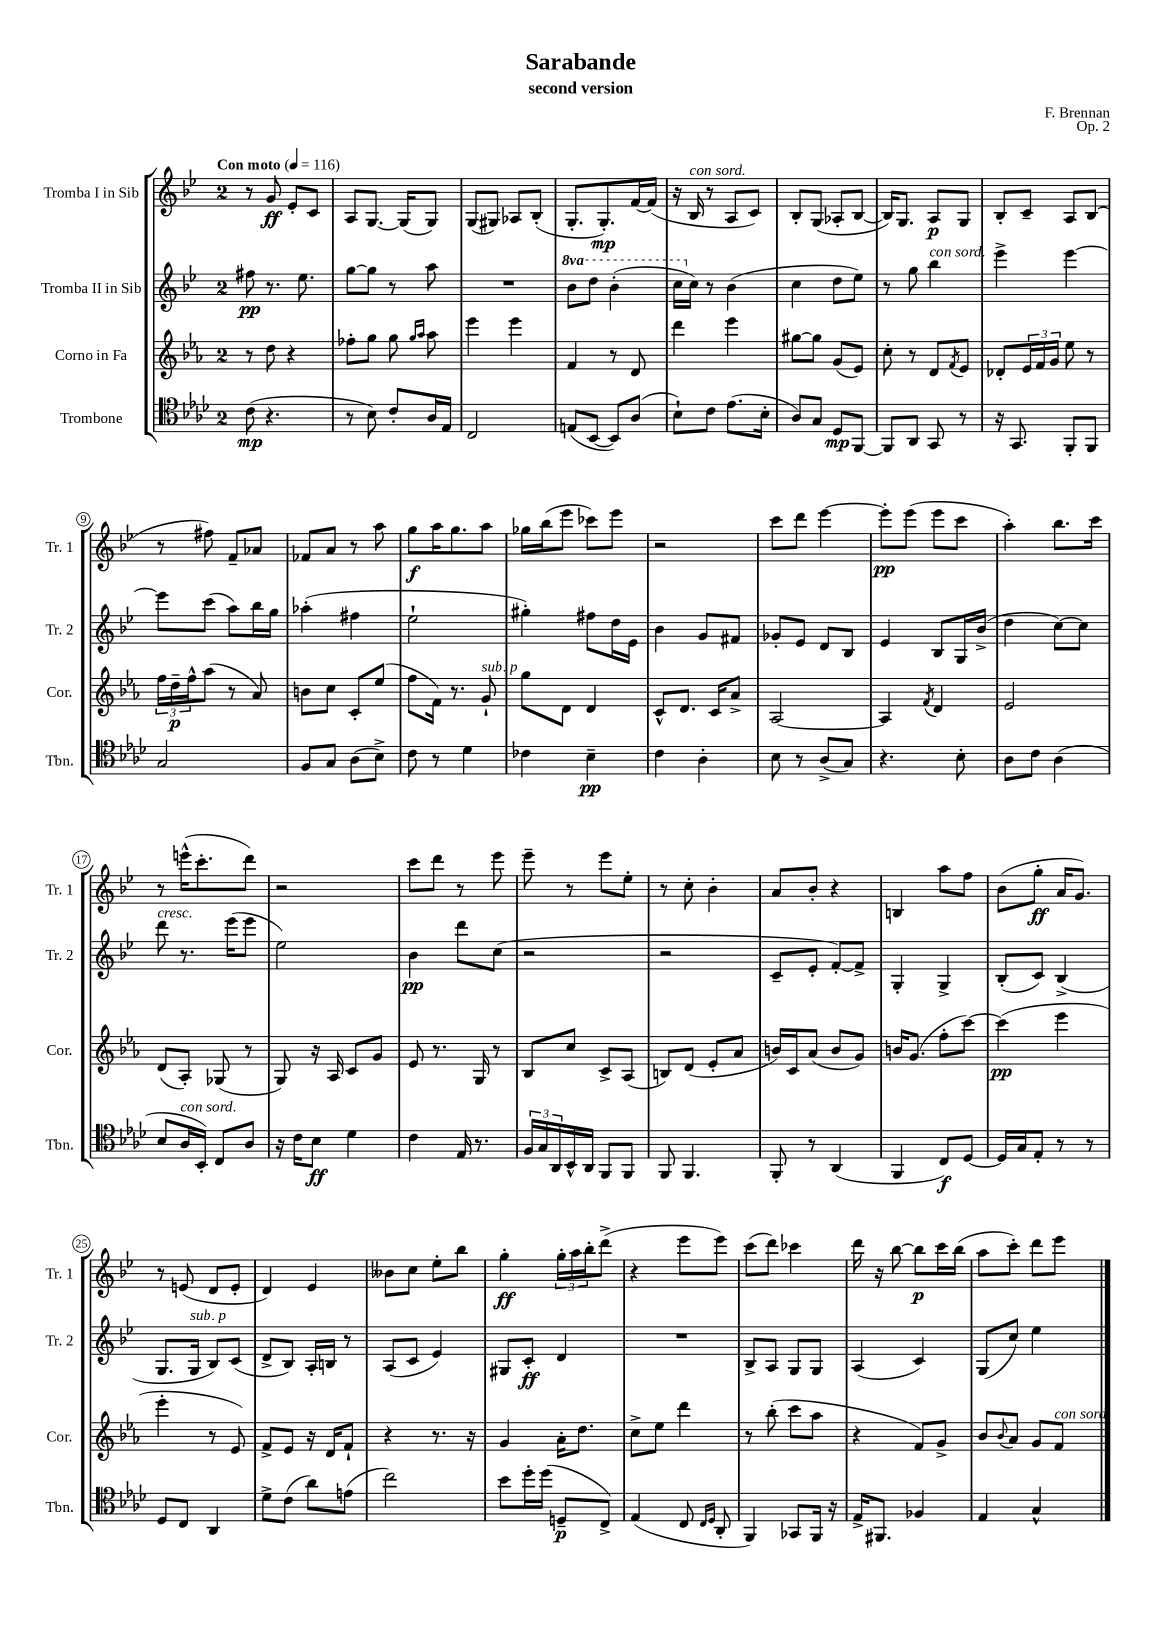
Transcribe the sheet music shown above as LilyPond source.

\header { title = "Sarabande" composer = "F. Brennan" subtitle = "second version" opus = "Op. 2" }
<<
\new StaffGroup <<
\new Staff = "s0" \with { instrumentName = "Tromba I in Sib" shortInstrumentName = "Tr. 1" } {
    \clef treble \key bes \major \once \override Staff.TimeSignature.style = #'single-digit \time 2/4 \tempo "Con moto" 4 = 116
    r8 g'8\ff ees'8-. c'8 |
    a8 g8.~ g16( g8) |
    g8( gis8) aes8 bes8-.( |
    g8.-. g8.-.\mp) f'16~ f'16( |
    r16 bes16^\markup { \italic "con sord." } r8 a8 c'8) |
    bes8-. g8( aes8-. bes8~ |
    bes16) g8. a8\p g8 |
    bes8-. c'8-- a8 bes8( |
    r8 fis''8) f'8-- aes'8 |
    fes'8 a'8 r8 a''8 |
    g''8\f a''16 g''8. a''8 |
    ges''16 bes''16( ees'''8 ces'''8) ees'''8 |
    r2 |
    c'''8 d'''8 ees'''4~ |
    ees'''8-.\pp ees'''8( ees'''8 c'''8 |
    a''4-.) bes''8. c'''16 |
    r8 e'''16-^( c'''8.-. d'''8) |
    r2 |
    c'''8 d'''8 r8 ees'''8 |
    ees'''8-- r8 ees'''8 ees''8-. |
    r8 c''8-. bes'4-. |
    a'8 bes'8-. r4 |
    b4 a''8 f''8 |
    bes'8( g''8-.\ff a'16 g'8.) |
    r8 e'8( d'8 e'8-. |
    d'4) ees'4 |
    beses'8 c''8 ees''8-. bes''8 |
    g''4-.\ff \tuplet 3/2 { g''16-. a''16 bes''16-. } d'''8->( |
    r4 ees'''8 ees'''8) |
    c'''8( d'''8) ces'''4 |
    d'''16 r16 bes''8~ bes''8\p c'''16 bes''16( |
    a''8 c'''8-.) d'''8 ees'''8 \bar "|." |
}
\new Staff = "s1" \with { instrumentName = "Tromba II in Sib" shortInstrumentName = "Tr. 2" } {
    \clef treble \key bes \major \once \override Staff.TimeSignature.style = #'single-digit \time 2/4 \set Staff.ottavationMarkups = #ottavation-simple-ordinals
    fis''8\pp r8. ees''8. |
    g''8~ g''8 r8 a''8 |
    R2 |
    \ottava #1 bes''8 d'''8 bes''4-.( |
    c'''16 \ottava #0 c''16) r8 bes'4( |
    c''4 d''8 ees''8) |
    r8 g''8 bes''4^\markup { \italic "con sord." } |
    ees'''4-> ees'''4~ |
    ees'''8 c'''8( a''8) bes''16 g''16 |
    aes''4-.( fis''4 |
    ees''2-! |
    gis''4-.) fis''8 d''16 ees'16 |
    bes'4 g'8 fis'8 |
    ges'8-. ees'8 d'8 bes8 |
    ees'4 bes8 g16 bes'16->( |
    d''4 c''8~) c''8 |
    d'''8^\markup { \italic "cresc." } r8. ees'''16( ees'''8 |
    ees''2) |
    bes'4\pp d'''8 c''8( |
    r2 |
    r2 |
    c'8-- ees'8-. f'8~-.) f'8-> |
    g4-. g4-> |
    bes8-.( c'8) bes4->( |
    g8. g16^\markup { \italic "sub. p" } bes8) c'8( |
    d'8-> bes8) a16-. b16 r8 |
    a8( c'8 ees'4) |
    gis8 c'8-.\ff d'4 |
    R2 |
    bes8-> a8 g8 g8 |
    a4( c'4) |
    g8( c''8) ees''4 \bar "|." |
}
\new Staff = "s2" \with { instrumentName = "Corno in Fa" shortInstrumentName = "Cor." } {
    \clef treble \key ees \major \once \override Staff.TimeSignature.style = #'single-digit \time 2/4
    r8 d''8 r4 |
    fes''8-. g''8 g''8 \grace { g''16 aes''16 } aes''8 |
    ees'''4 ees'''4 |
    f'4 r8 d'8 |
    d'''4 ees'''4 |
    gis''8~ gis''8 g'8( ees'8) |
    c''8-. r8 d'8 \acciaccatura { f'8 } ees'8 |
    des'8-. \tuplet 3/2 { ees'16 f'16 g'16 } ees''8 r8 |
    \tuplet 3/2 { f''16 d''16--\p f''16-^ } aes''8( r8 aes'8) |
    b'8 c''8 c'8-. ees''8( |
    f''8 f'16) r8. g'8-!^\markup { \italic "sub. p" } |
    g''8 d'8 d'4 |
    c'8-^ d'8. c'16 aes'8-> |
    aes2~ |
    aes4 \acciaccatura { f'8 } d'4 |
    ees'2 |
    d'8( aes8-.) ges8( r8 |
    g8) r16 aes16 c'8 g'8 |
    ees'8 r8. g16 r8 |
    bes8 c''8 c'8-> aes8( |
    b8) d'8( ees'8-. aes'8 |
    b'16) c'16 aes'8( b'8 g'8) |
    b'16 g'8.( f''8-. c'''8~) |
    c'''4\pp( ees'''4 |
    ees'''4-. r8 ees'8) |
    f'8-> ees'8 r16 d'16 f'8-! |
    r4 r8. r16 |
    g'4 aes'16-. d''8. |
    c''8-> ees''8 d'''4 |
    r8 bes''8-.( c'''8 aes''8 |
    r4 f'8) g'8-> |
    bes'8 \appoggiatura { bes'8 } aes'8 g'8 f'8^\markup { \italic "con sord." } \bar "|." |
}
\new Staff = "s3" \with { instrumentName = "Trombone" shortInstrumentName = "Tbn." } {
    \clef tenor \key aes \major \once \override Staff.TimeSignature.style = #'single-digit \time 2/4
    c'8\mp( r4. |
    r8 bes8) c'8-. aes16 ees16 |
    c2 |
    e8( bes,8~ bes,8) aes8( |
    bes8-!) c'8 ees'8.( bes16-. |
    aes8) g8 des8\mp f,8~ |
    f,8 aes,8 g,8 r8 |
    r16 g,8. f,8-. f,8 |
    g2 |
    f8 g8 aes8( bes8->) |
    c'8 r8 des'4 |
    ces'4 bes4--\pp |
    c'4 aes4-. |
    bes8 r8 aes8->( g8) |
    r4. bes8-. |
    aes8 c'8 aes4( |
    bes8 aes16^\markup { \italic "con sord." } bes,16-.) c8 aes8 |
    r16 c'16 bes8\ff des'4 |
    c'4 ees16 r8. |
    \tuplet 3/2 { f16 g16 aes,16 } bes,16-^ aes,16 f,8 f,8 |
    f,8 f,4. |
    f,8-. r8 aes,4( |
    f,4 c8\f) des8~ |
    des16 g16 ees8-. r8 r8 |
    des8 c8 aes,4 |
    des'8-> c'8( aes'8) e'8( |
    c''2) |
    bes'8 des''16-. des''16( d8--\p c8->) |
    ees4( c8 \grace { c16 des16 } aes,8-. |
    f,4) ges,8 f,16 r16 |
    ees16-> fis,8. fes4 |
    ees4 g4-^ \bar "|." |
}
>>
>>
\layout { \context { \Score \override BarNumber.stencil = #(make-stencil-circler 0.1 0.3 ly:text-interface::print) } }
